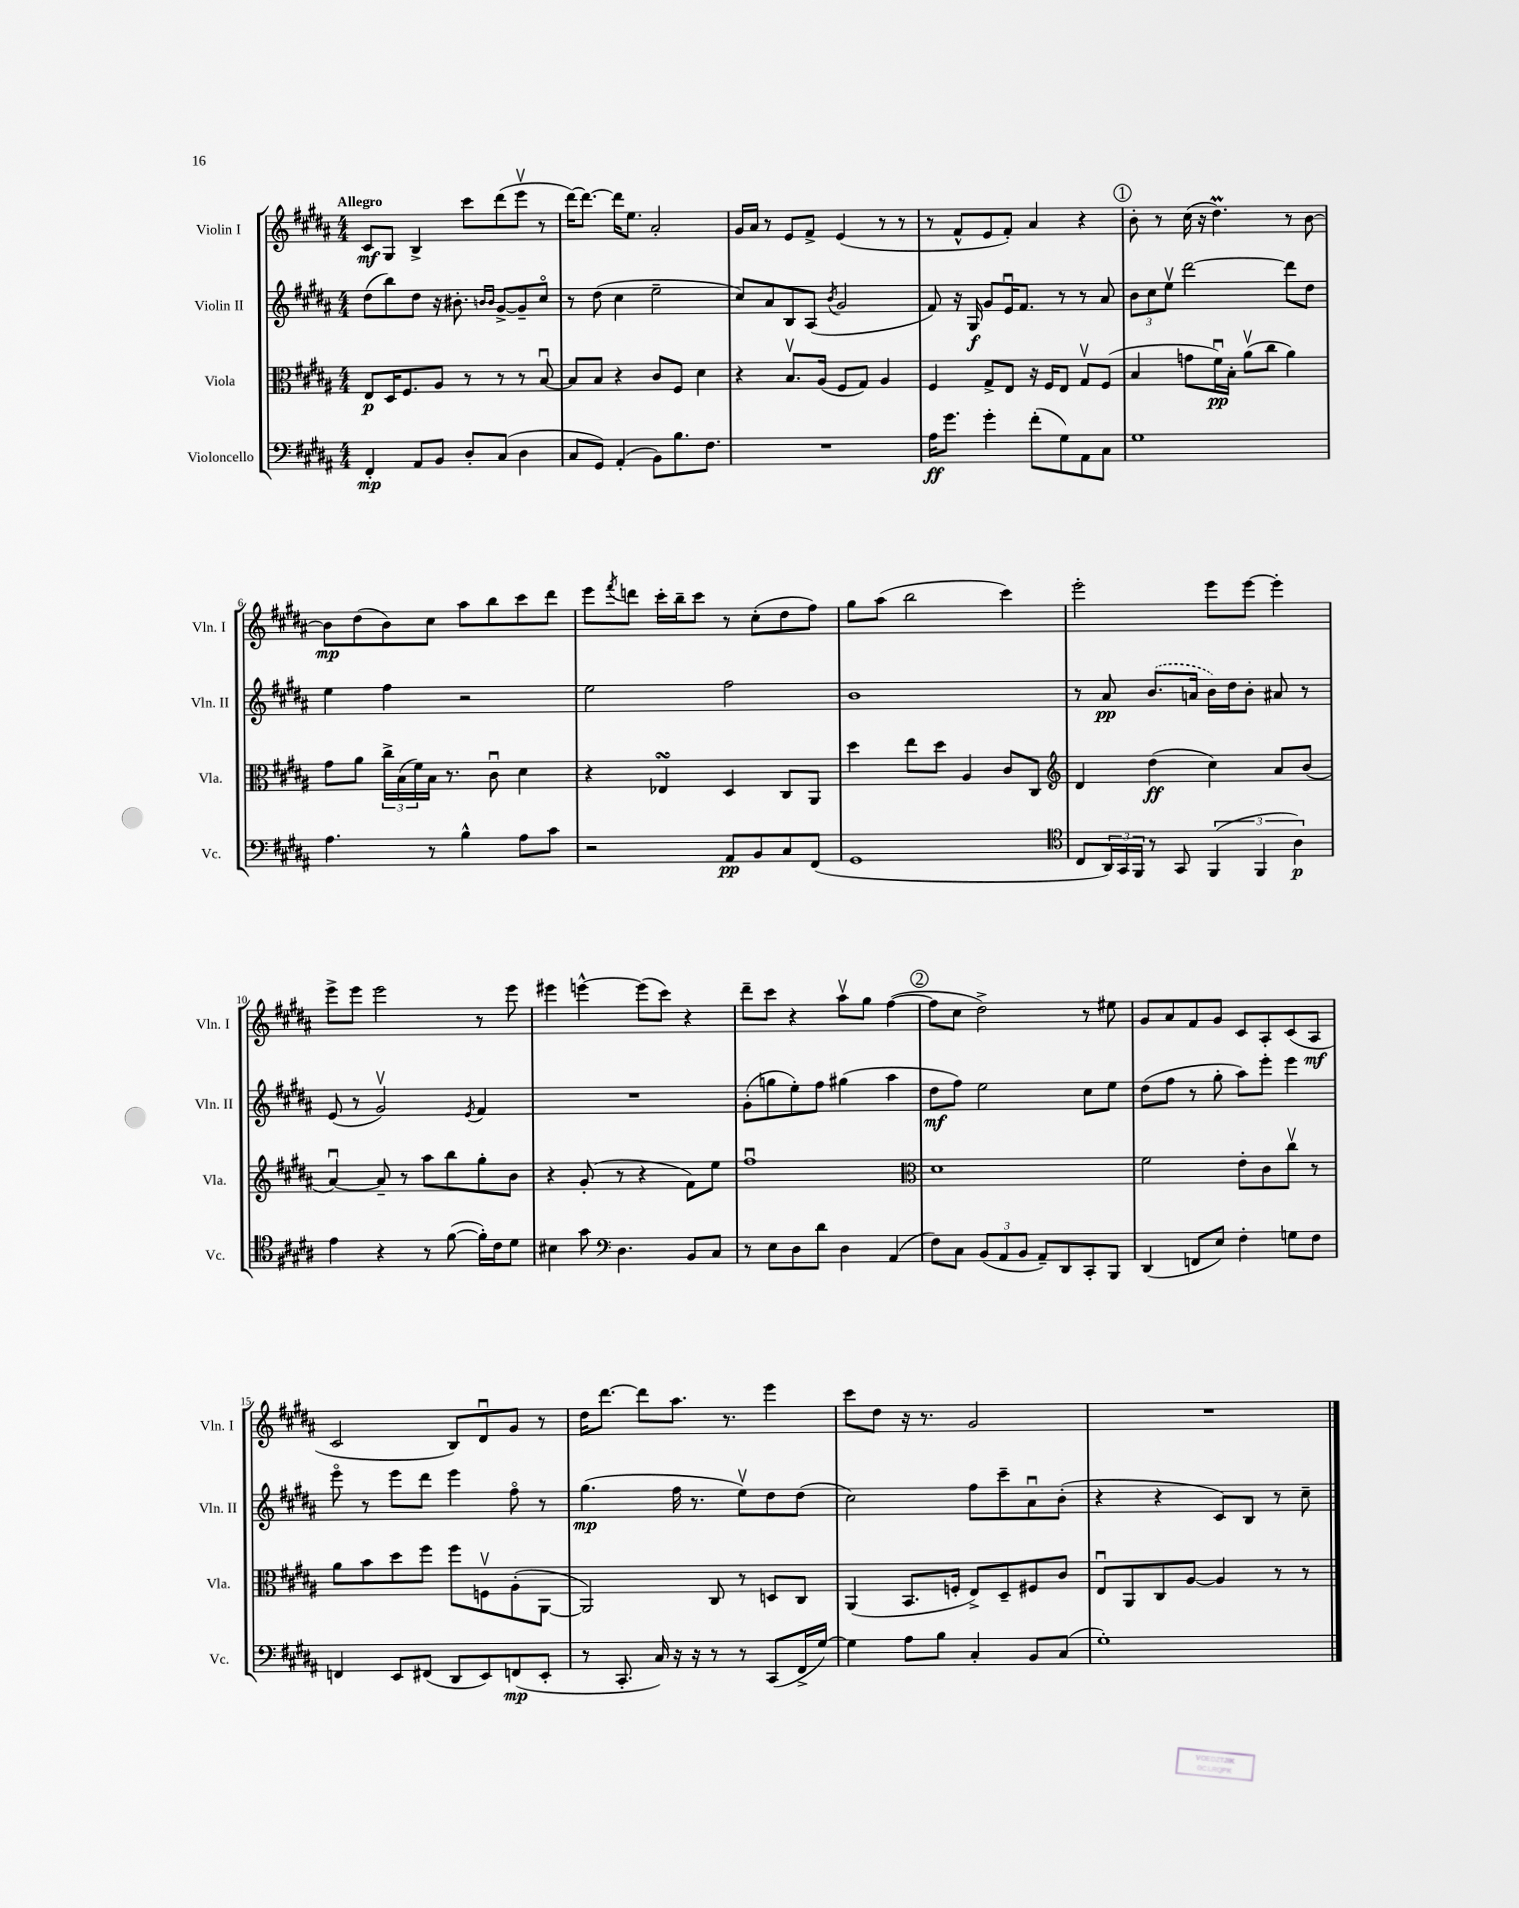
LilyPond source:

<<
\new StaffGroup <<
\new Staff = "s0" \with { instrumentName = "Violin I" shortInstrumentName = "Vln. I" } {
    \clef treble \key b \major \numericTimeSignature \time 4/4 \tempo "Allegro"
    cis'8\mf gis8 b4-> cis'''8 dis'''8( e'''8\upbow r8 |
    dis'''16~) dis'''8.~ dis'''16 e''8. ais'2-. |
    gis'16 ais'16 r8 e'8 fis'8-> e'4( r8 r8 |
    r8 fis'8-^ e'8 fis'8-.) ais'4 r4 |
    \mark \markup { \circle "1" } b'8-. r8 cis''16( r16 dis''4.\prall) r8 b'8~ |
    b'8\mp dis''8( b'8) cis''8 ais''8 b''8 cis'''8 dis'''8 |
    e'''8 \acciaccatura { fis'''8 } d'''8 cis'''16-. b''16-- cis'''8 r8 cis''8-.( dis''8 fis''8) |
    gis''8 ais''8( b''2 cis'''4) |
    e'''2-. e'''8 e'''8~ e'''4-. |
    e'''8-> e'''8 e'''2 r8 e'''8 |
    eis'''4 e'''4~-^ e'''8( cis'''8) r4 |
    dis'''8-- cis'''8 r4 ais''8\upbow gis''8 fis''4~( |
    \mark \markup { \circle "2" } fis''8 cis''8 dis''2->) r8 eis''8 |
    gis'8 ais'8 fis'8 gis'8 cis'8 ais8-. cis'8( ais8\mf |
    cis'2 b8) dis'8\downbow gis'8 r8 |
    dis''16 dis'''8.~ dis'''8 ais''8. r8. e'''4 |
    cis'''8 dis''8 r16 r8. gis'2 |
    R1 \bar "|." |
}
\new Staff = "s1" \with { instrumentName = "Violin II" shortInstrumentName = "Vln. II" } {
    \clef treble \key b \major \numericTimeSignature \time 4/4
    dis''8( b''8) dis''8 r16 bis'8.-. \grace { b'16 b'16 } gis'8~-> gis'8-- cis''8\flageolet |
    r8 dis''8( cis''4 e''2-- |
    cis''8) ais'8 b8 ais8( \acciaccatura { b'8 } gis'2 |
    fis'8) r16 gis16\f gis'8 e'16\downbow fis'8. r8 r8 ais'8 |
    \mark \markup { \circle "1" } \tuplet 3/2 { b'8 cis''8 e''8\upbow } dis'''2~ dis'''8 dis''8 |
    e''4 fis''4 r2 |
    e''2 fis''2 |
    b'1 |
    r8 ais'8\pp \once \slurDashed b'8.( a'16 b'16) dis''16 b'8-. ais'8 r8 |
    e'8( r8 gis'2\upbow) \acciaccatura { e'8 } fis'4 |
    R1 |
    gis'8-.( g''8 e''8-.) fis''8 gis''4( ais''4 |
    \mark \markup { \circle "2" } dis''8\mf fis''8) e''2 cis''8 e''8 |
    dis''8( fis''8 r8 gis''8-. ais''8) e'''8-. e'''4 |
    e'''8\flageolet r8 e'''8 dis'''8 e'''4 fis''8\flageolet r8 |
    gis''4.\mp( fis''16 r8. e''8\upbow) dis''8 dis''8( |
    cis''2) fis''8 cis'''8-- ais'8\downbow b'8-.( |
    r4 r4 cis'8) b8 r8 cis''8-- \bar "|." |
}
\new Staff = "s2" \with { instrumentName = "Viola" shortInstrumentName = "Vla." } {
    \clef alto \key b \major \numericTimeSignature \time 4/4
    e8\p dis16 fis8. ais8 r8 r8 r8 b8~\downbow |
    b8 b8 r4 cis'8 fis8 dis'4 |
    r4 b8.\upbow ais16( fis8 gis8) ais4 |
    fis4 gis8-> e8 r16 fis16 e8 gis8\upbow fis8( |
    \mark \markup { \circle "1" } b4 g'8 fis'16\downbow\pp) b16-. ais'8\upbow( cis''8 ais'4) |
    gis'8 ais'8 \tuplet 3/2 { cis''16-> b16( fis'16) } b16 r8. cis'8\downbow dis'4 |
    r4 ees4\turn dis4 cis8 ais,8 |
    dis''4 e''8 dis''8 ais4 cis'8 cis8 |
    \clef treble dis'4 dis''4\ff( cis''4) ais'8 b'8( |
    ais'4~\downbow) ais'8-- r8 ais''8 b''8 gis''8-. b'8 |
    r4 gis'8-.( r8 r4 fis'8) e''8 |
    fis''1\downbow |
    \mark \markup { \circle "2" } \clef alto dis'1 |
    fis'2 e'8-. cis'8 cis''8\upbow r8 |
    ais'8 b'8 dis''8 fis''8 fis''8 f8\upbow ais8-.( ais,8~ |
    ais,2) cis8 r8 d8 cis8 |
    ais,4( b,8. f16-. e8->) dis8-- fis8 cis'8 |
    e8\downbow ais,8 cis8 ais8~ ais4 r8 r8 \bar "|." |
}
\new Staff = "s3" \with { instrumentName = "Violoncello" shortInstrumentName = "Vc." } {
    \clef bass \key b \major \numericTimeSignature \time 4/4
    fis,4-.\mp ais,8 b,8 dis8-. cis8( dis4 |
    cis8 gis,8) ais,4-.( b,8) b8. fis8. |
    R1 |
    ais16\ff gis'8. gis'4-. fis'8-.( gis8) ais,8 cis8 |
    \mark \markup { \circle "1" } gis1 |
    ais4. r8 b4-^ ais8 cis'8 |
    r2 ais,8\pp b,8 cis8 fis,8( |
    gis,1 |
    \clef tenor cis8 \tuplet 3/2 { ais,16) gis,16 fis,16 } r8 gis,8 \tuplet 3/2 { fis,4( fis,4 ais4\p) } |
    e'4 r4 r8 fis'8~( fis'16-.) cis'16 dis'8 |
    bis4 gis'8 \clef bass dis4. b,8 cis8 |
    r8 e8 dis8 dis'8 dis4 ais,4( |
    \mark \markup { \circle "2" } fis8) cis8 \tuplet 3/2 { b,8( ais,8 b,8 } ais,8--) dis,8 cis,8-. b,,8 |
    dis,4( f,8 e8) fis4-. g8 fis8 |
    f,4 e,8 fis,8( dis,8 e,8) f,8\mp( e,8-. |
    r8 cis,8.-. cis16) r16 r16 r8 r8 cis,8( fis,16-> gis16~) |
    gis4 ais8 b8 cis4-. b,8 cis8( |
    gis1-.) \bar "|." |
}
>>
>>
